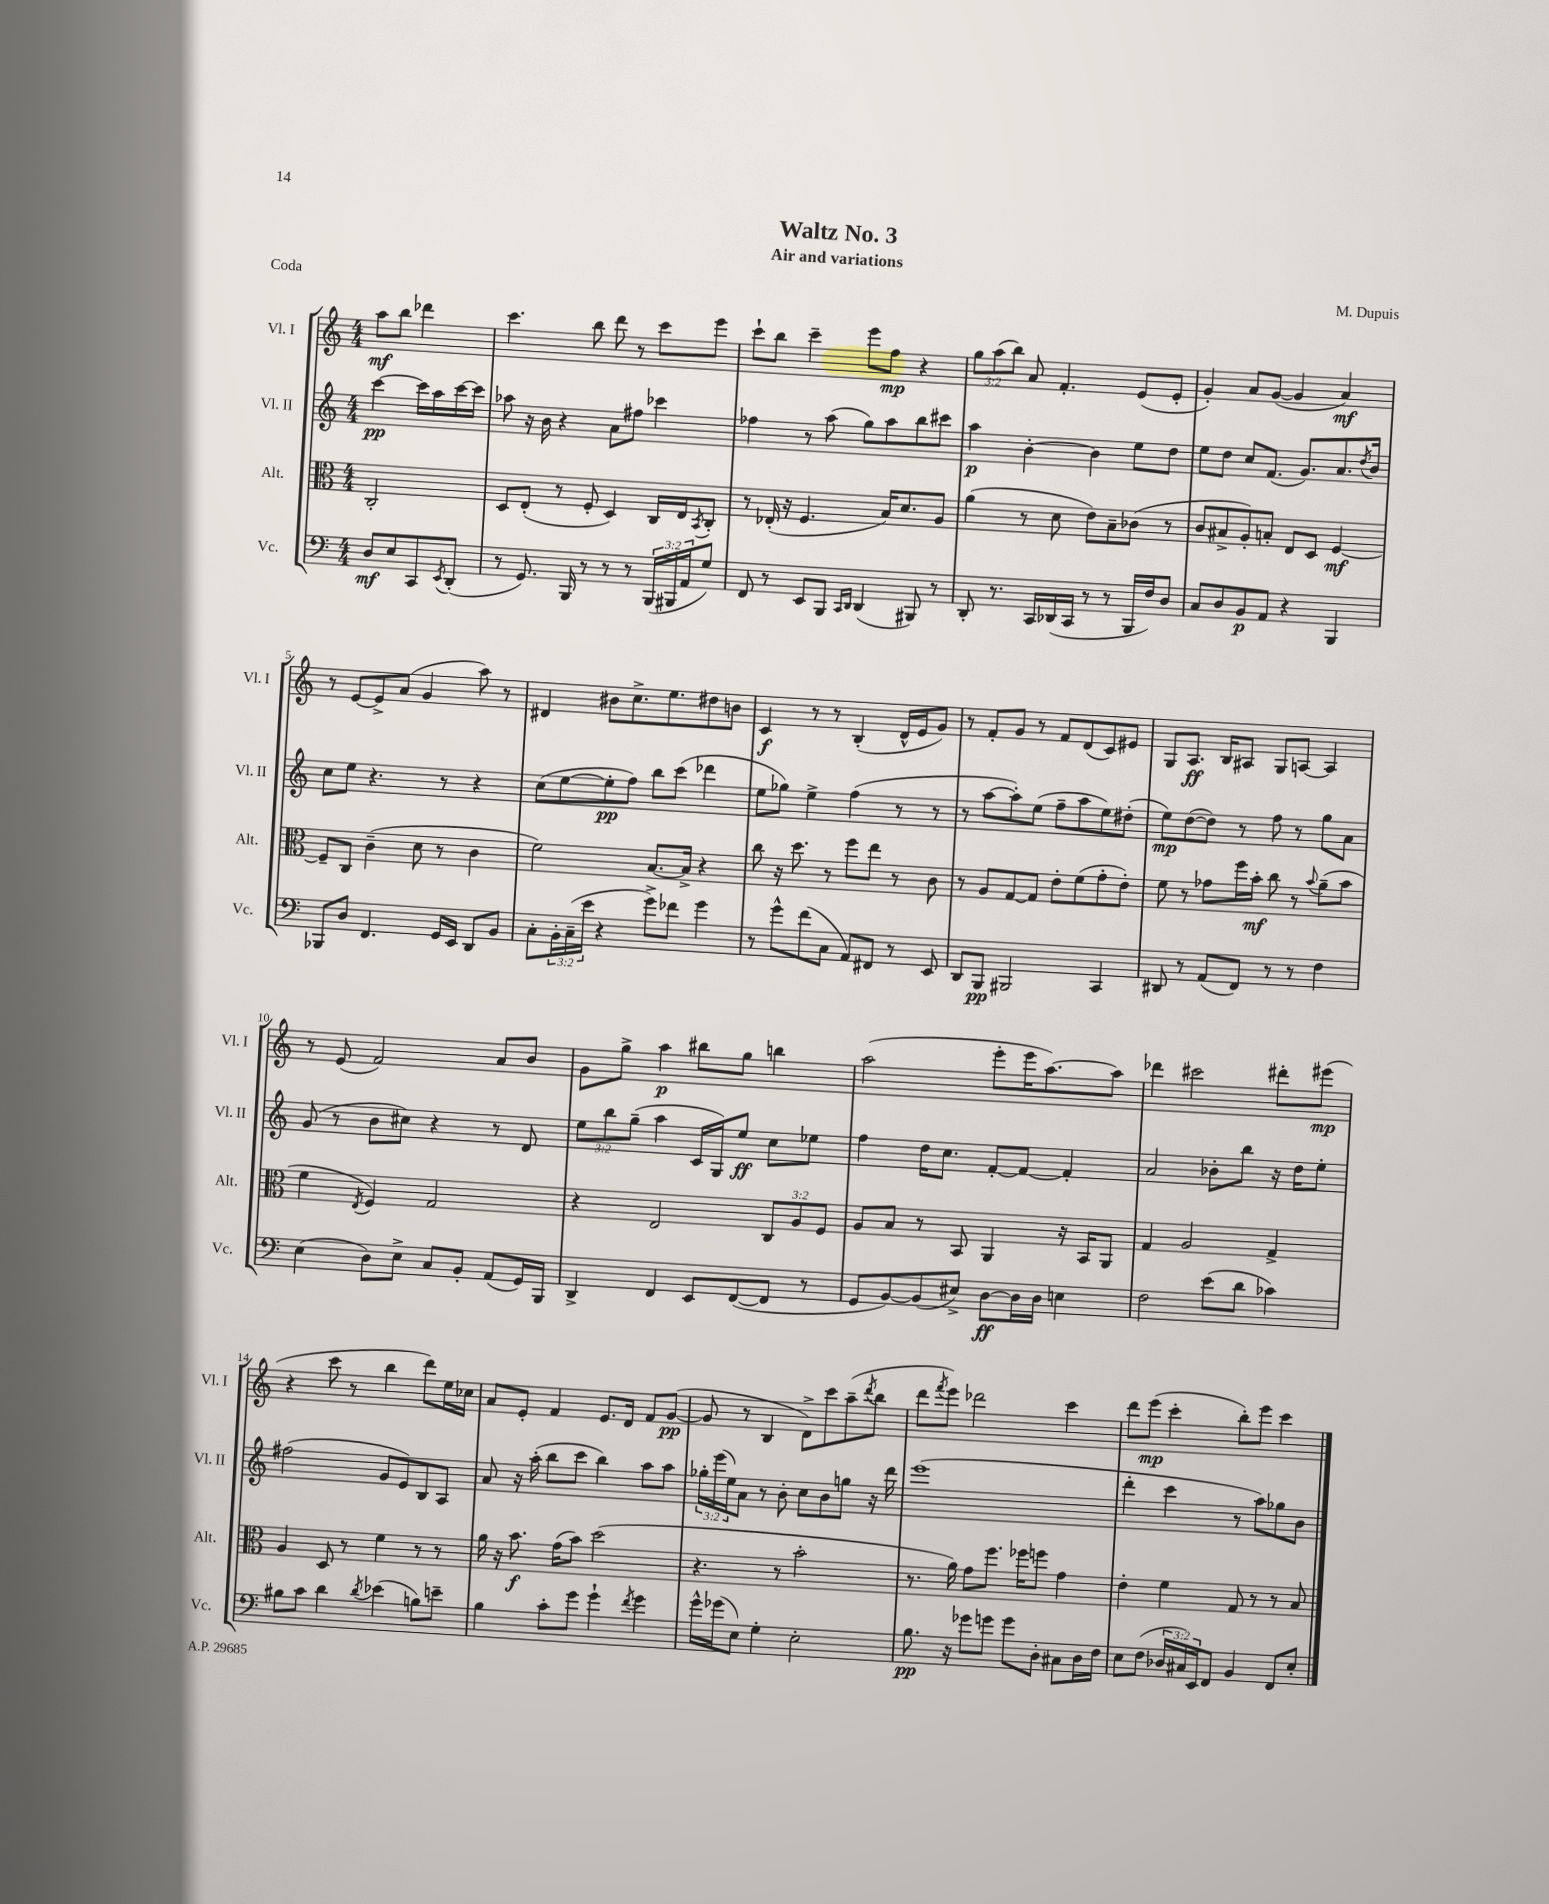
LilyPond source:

\header { title = "Waltz No. 3" composer = "M. Dupuis" subtitle = "Air and variations" piece = "Coda" }
<<
\new StaffGroup <<
\new Staff = "s0" \with { instrumentName = "Vl. I" shortInstrumentName = "Vl. I" } {
    \clef treble \key c \major \numericTimeSignature \time 4/4 \override Staff.TupletNumber.text = #tuplet-number::calc-fraction-text \partial 2
    a''8\mf b''8 des'''4 |
    c'''4. b''8 d'''8 r8 c'''8 e'''8 |
    c'''8-! b''8 c'''4-- e'''8 f''8\mp r4 |
    \tuplet 3/2 { g''8 a''8( b''8) } a'8 f'4.-. e'8( e'8-. |
    g'4-.) a'8 g'8~( g'4 a'4\mf) |
    r8 e'8~ e'8-> a'8( g'4 a''8) r8 |
    dis'4 bis'8 c''8.-> e''8. dis''8 b'8 |
    c'4\f r8 r8 b4-.( d'16-^ e'16 g'8) |
    r8 f'8-. g'8 r8 f'8 d'8( c'8) eis'8 |
    g8 a8.\ff b16 ais8 g8 a8~ a4 |
    r8 e'8( f'2) a'8 b'8 |
    g'8 g''8-> a''4\p bis''8 g''8 b''4 |
    a''2( e'''8-. e'''16 a''8.~) a''8 |
    des'''4 cis'''2 dis'''8-. eis'''8\mp( |
    r4 c'''8 r8 b''4 d'''8) e''16 ces''16 |
    a'8 e'8-. f'4 e'8. d'16 f'8 g'8~\pp( |
    g'8 r8 b4 d'8->) c'''8 a''8--( \acciaccatura { d'''8 } b''8 |
    d'''8 \acciaccatura { f'''8 } e'''8) des'''2 c'''4 |
    d'''8 e'''8\mp( c'''4-. b''8-.) e'''8 c'''4 \bar "|." |
}
\new Staff = "s1" \with { instrumentName = "Vl. II" shortInstrumentName = "Vl. II" } {
    \clef treble \key c \major \numericTimeSignature \time 4/4 \override Staff.TupletNumber.text = #tuplet-number::calc-fraction-text \partial 2
    c'''4~\pp c'''16 a''16 c'''16~ c'''16 |
    aes''8 r16 b'16 r4 a'8 fis''8 ces'''4 |
    fes''4 r8 a''8( g''8) a''8 b''8 cis'''8 |
    a''4\p b'4~-. b'4 e''8 d''8 |
    e''8 d''8 c''8 f'8.( g'8.) a'8. \acciaccatura { d''8 } b'16 |
    c''8 e''8 r4. r8 r4 |
    c''8( e''8~ e''8-.\pp f''8) b''8 c'''8( des'''4 |
    e''8 ges''8) e''4-> f''4( r8 r8 |
    r8 a''8~ a''8-.) e''8( f''8-- a''8 e''8) dis''8-.( |
    e''8\mp) d''8~( d''8) r8 f''8 r8 g''8 a'8 |
    g'8( r8 b'8 cis''8) r4 r8 d'8 |
    \tuplet 3/2 { e''8 b''8 g''8--( } a''4 c'16 g16) e''8\ff c''8 ees''8 |
    f''4 d''16 c''8. f'8~-. f'8~ f'4-. |
    a'2 bes'8-. b''8 r16 d''16 e''8-. |
    fis''2( g'8 e'8) b8 a8 |
    a'8 r16 a''16-.( b''8 c'''8 b''4) a''8 a''8 |
    \tuplet 3/2 { ges''16-. e'''16( e''16) } a'8 r8 b'8-. c''8 b'8 g''8 r16 d'''16 |
    e'''1( |
    d'''4-. c'''4 r8 a''8) ges''8 b'8 \bar "|." |
}
\new Staff = "s2" \with { instrumentName = "Alt." shortInstrumentName = "Alt." } {
    \clef alto \key c \major \numericTimeSignature \time 4/4 \override Staff.TupletNumber.text = #tuplet-number::calc-fraction-text \partial 2
    c2-. |
    d8 e8-.( r8 f8-. d4) c16 e16 \acciaccatura { b,8 } c8-. |
    r8 ees16-.( r16 f4. b16) d'8. a8 |
    a'4( r8 d'8 e'8) b8-- ces'8( r8 |
    c'8 bis8-> a8-.) b8-. e8 d8 f4~\mf |
    f8-- c8 c'4--( d'8 r8 c'4 |
    f'2) b8.~ b16-> r4 |
    c''8 r16 d''8. r8 f''8 e''8 r8 c'8 |
    r8 a8 g8~ g8 e'8-. f'8( g'8-. e'8-.) |
    f'8 r8 ges'8 f''16 b'16-.\mf c''8 r8 \appoggiatura { b'8 } a'8--( b'8 |
    f'4 \acciaccatura { e8 } f4) g2 |
    r4 e2 \tuplet 3/2 { c8 a8 f8 } |
    a8 b8 r8 b,8 a,4 r16 b,16 a,8 |
    g4 a2 g4-> |
    a4 d8 r8 f'4 r8 r8 |
    a'16 r16 b'8.\f g'16( b'8) d''2( |
    r4. r8 b'2-. |
    r8. a'16) g'8 f''8. fes''16 f''8 g'4 |
    e'4-. f'4 g8 r8 r8 b8 \bar "|." |
}
\new Staff = "s3" \with { instrumentName = "Vc." shortInstrumentName = "Vc." } {
    \clef bass \key c \major \numericTimeSignature \time 4/4 \override Staff.TupletNumber.text = #tuplet-number::calc-fraction-text \partial 2
    d8\mf e8 c,8 \acciaccatura { e,8 } d,8-.( |
    r8 g,8.) b,,16 r8 r8 r8 \tuplet 3/2 { b,,16( bis,,16 a,16 } g8) |
    f,8 r8 e,8 b,,8 \grace { c,16 d,16 } d,4( bis,,8) r8 |
    d,8-. r8. c,16 des,16( c,16 r8 r8 b,,16 f16) d8 |
    c8 d8 b,8\p a,8 r4 b,,4 |
    bes,,8 d8 f,4. g,16 e,16 d,8 b,8 |
    c8-. \tuplet 3/2 { b,16-. c16--( e'16 } r4 g'8->) fes'8 g'4 |
    r8 g'8-^ f'8( c8 a,8) fis,8 r8 e,8 |
    d,8 b,,8\pp bis,,2 c,4 |
    dis,8 r8 a,8( f,8) r8 r8 f4 |
    e4( d8) e8-> c8 b,8-. a,8( g,16) b,,16 |
    d,4-> f,4 e,8 f,8~( f,8 r8 |
    g,8 b,8~) b,8( eis8->) d8~\ff d16 d16 e4 |
    f2 e'8( d'8 ces'4) |
    bis8 c'8 d'4 \acciaccatura { d'8 } ees'4( b8) e'8-- |
    b4 c'8-. g'8 g'4-! \acciaccatura { f'8 } g'4 |
    g'16-^ ges'16( e8) g4-. e2-. |
    b8.\pp r16 ges'8 g'8 g'8 d8-. cis8 d16 f16 |
    e8 f8( \tuplet 3/2 { des16 cis16) e,16 } f,8 b,4 f,8 e8-. \bar "|." |
}
>>
>>
